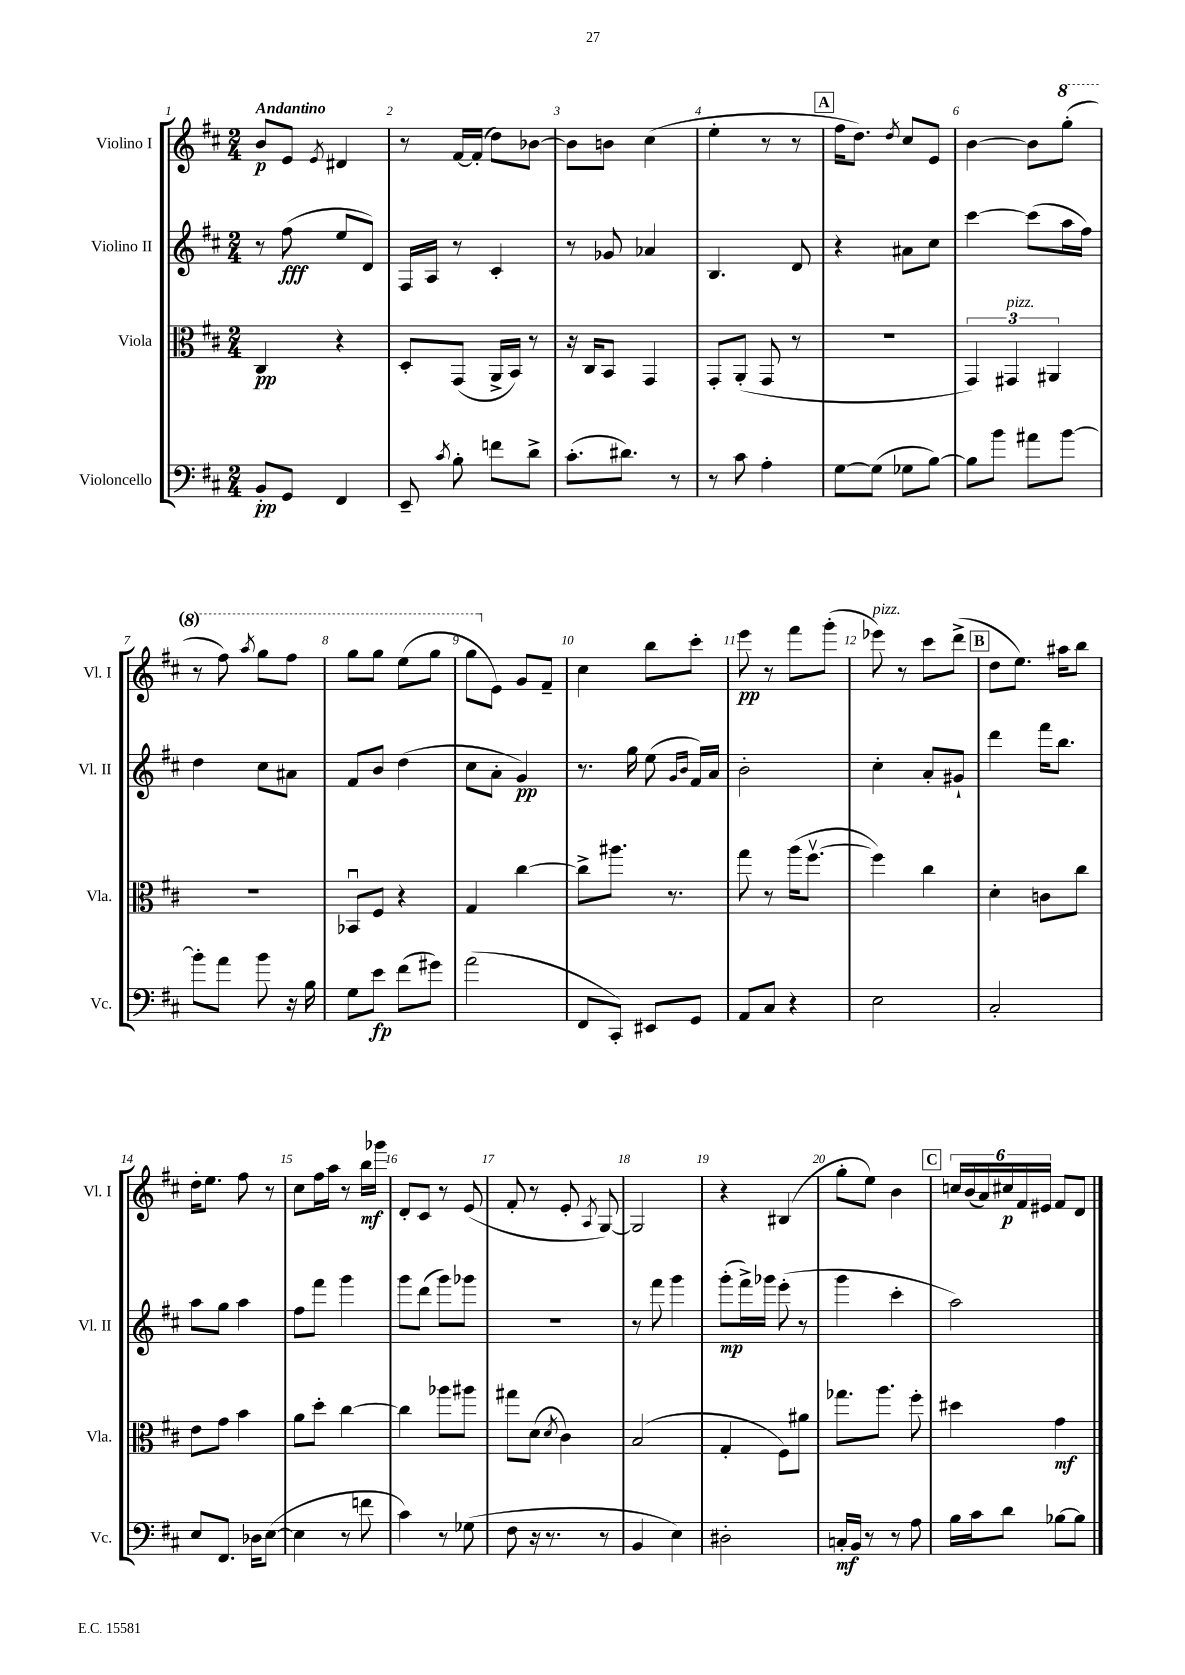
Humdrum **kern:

**kern	**kern	**kern	**kern
*staff4	*staff3	*staff2	*staff1
*clefF4	*clefC3	*clefG2	*clefG2
*k[f#c#]	*k[f#c#]	*k[f#c#]	*k[f#c#]
*M2/4	*M2/4	*M2/4	*M2/4
8BB'	4C#	8r	8b
8GG	.	(8ff#	8e
.	.	.	8qe
4FF#	4r	8ee	4d#
.	.	8d)	.
=	=	=	=
8EE~	8D'	16F#	8r
.	.	16A	.
8qc#	.	.	.
8B'	(8GG	8r	[16f#
.	.	.	(16f#']
8f	16AA^	4c#'	8dd)
.	16BB)	.	.
8d^	8r	.	[8b-
=	=	=	=
(8.c#'	16r	8r	8b-]
.	16C#	.	.
.	8BB	8g-	8b
8.d#)	.	.	.
.	4GG	4a-	(4cc#
8r	.	.	.
=	=	=	=
8r	8GG'	4.B	4ee'
8c#	(8AA'	.	.
4A'	8GG	.	8r
.	8r	8d	8r
=	=	=	=
[8G	2r	4r	16ff#
.	.	.	8.dd)
(8G]	.	.	.
.	.	.	8qdd
8G-	.	8a#	8cc#
[8B)	.	8cc#	8e
=	=	=	=
8B]	6GG)	[4ccc#	[4b
8b	.	.	.
.	6GG#	.	.
8a#	.	(8ccc#]	8b]
.	6AA#	.	.
[8b	.	16aa	(8ggg'
.	.	16ff#)	.
=	=	=	=
8b']	2r	4dd	8r
8a	.	.	8fff#)
.	.	.	8qaaa
8b	.	8cc#	8ggg
16r	.	8a#	8fff#
16B	.	.	.
=	=	=	=
8G	8BB-u	8f#	8ggg
8e	8F#	8b	8ggg
(8f#	4r	(4dd	(8eee
8g#)	.	.	8ggg
=	=	=	=
(2a	4G	8cc#	8ggg
.	.	8a'	8e)
.	[4cc#	4g)	8g
.	.	.	8f#~
=	=	=	=
8FF#	8cc#^]	8.r	4cc#
8CC#')	8.aa#	.	.
.	.	16gg	.
8EE#	.	(8ee	8bb
.	8.r	.	.
.	.	16qqg	.
.	.	16qqb	.
8GG	.	16f#)	8ccc#'
.	.	16a	.
=	=	=	=
8AA	8gg	2b'	8eee
8C#	8r	.	8r
4r	(16aa	.	8fff#
.	[8.ff#v	.	.
.	.	.	(8ggg'
=	=	=	=
2E	4ff#])	4cc#'	8eee-)
.	.	.	8r
.	4cc#	8a'	8ccc#
.	.	8g#`	(8ddd^
=	=	=	=
2C#'	4d'	4ddd	8dd
.	.	.	8.ee)
.	8c	16fff#	.
.	.	8.bb	16aa#
.	8cc#	.	8bb
=	=	=	=
8E	8e	8aa	16dd'
.	.	.	8.ee
8.FF#	8g	8gg	.
.	4b	4aa	8ff#
16D-	.	.	.
([8E	.	.	8r
=	=	=	=
4E]	8a	8ff#	8cc#
.	8dd'	8fff#	16ff#
.	.	.	16aa
8r	[4cc#	4ggg	8r
8f	.	.	16bb
.	.	.	16ggg-
=	=	=	=
4c#)	4cc#]	8ggg	8d'
.	.	(8ddd	8c#
8r	8aa-	8ggg)	8r
(8G-	8aa#	8ggg-	(8e
=	=	=	=
8F#	8gg#	2r	8f#'
16r	(8d	.	8r
8.r	.	.	.
.	8qd	.	.
.	4c#)	.	8e'
.	.	.	8qA
8r	.	.	[8G)
=	=	=	=
4BB	(2B	8r	2G]
.	.	8fff#	.
4E)	.	4ggg	.
=	=	=	=
2D#'	4G'	(8ggg'	4r
.	.	16fff#^)	.
.	.	16ggg-	.
.	8F#)	(8eee'	(4B#
.	8a#	8r	.
=	=	=	=
16C'	8.gg-	4ggg	8gg'
16BB	.	.	.
8r	.	.	8ee)
.	8.aa	.	.
8r	.	4ccc#'	4b
8A	8ff#'	.	.
=	=	=	=
16B	4dd#	2aa)	24cc
.	.	.	(24b
16c#	.	.	.
.	.	.	24a)
8d	.	.	24cc#
.	.	.	24f#
.	.	.	24e#
[8B-	4g	.	8f#
8B-]	.	.	8d
==	==	==	==
*-	*-	*-	*-
